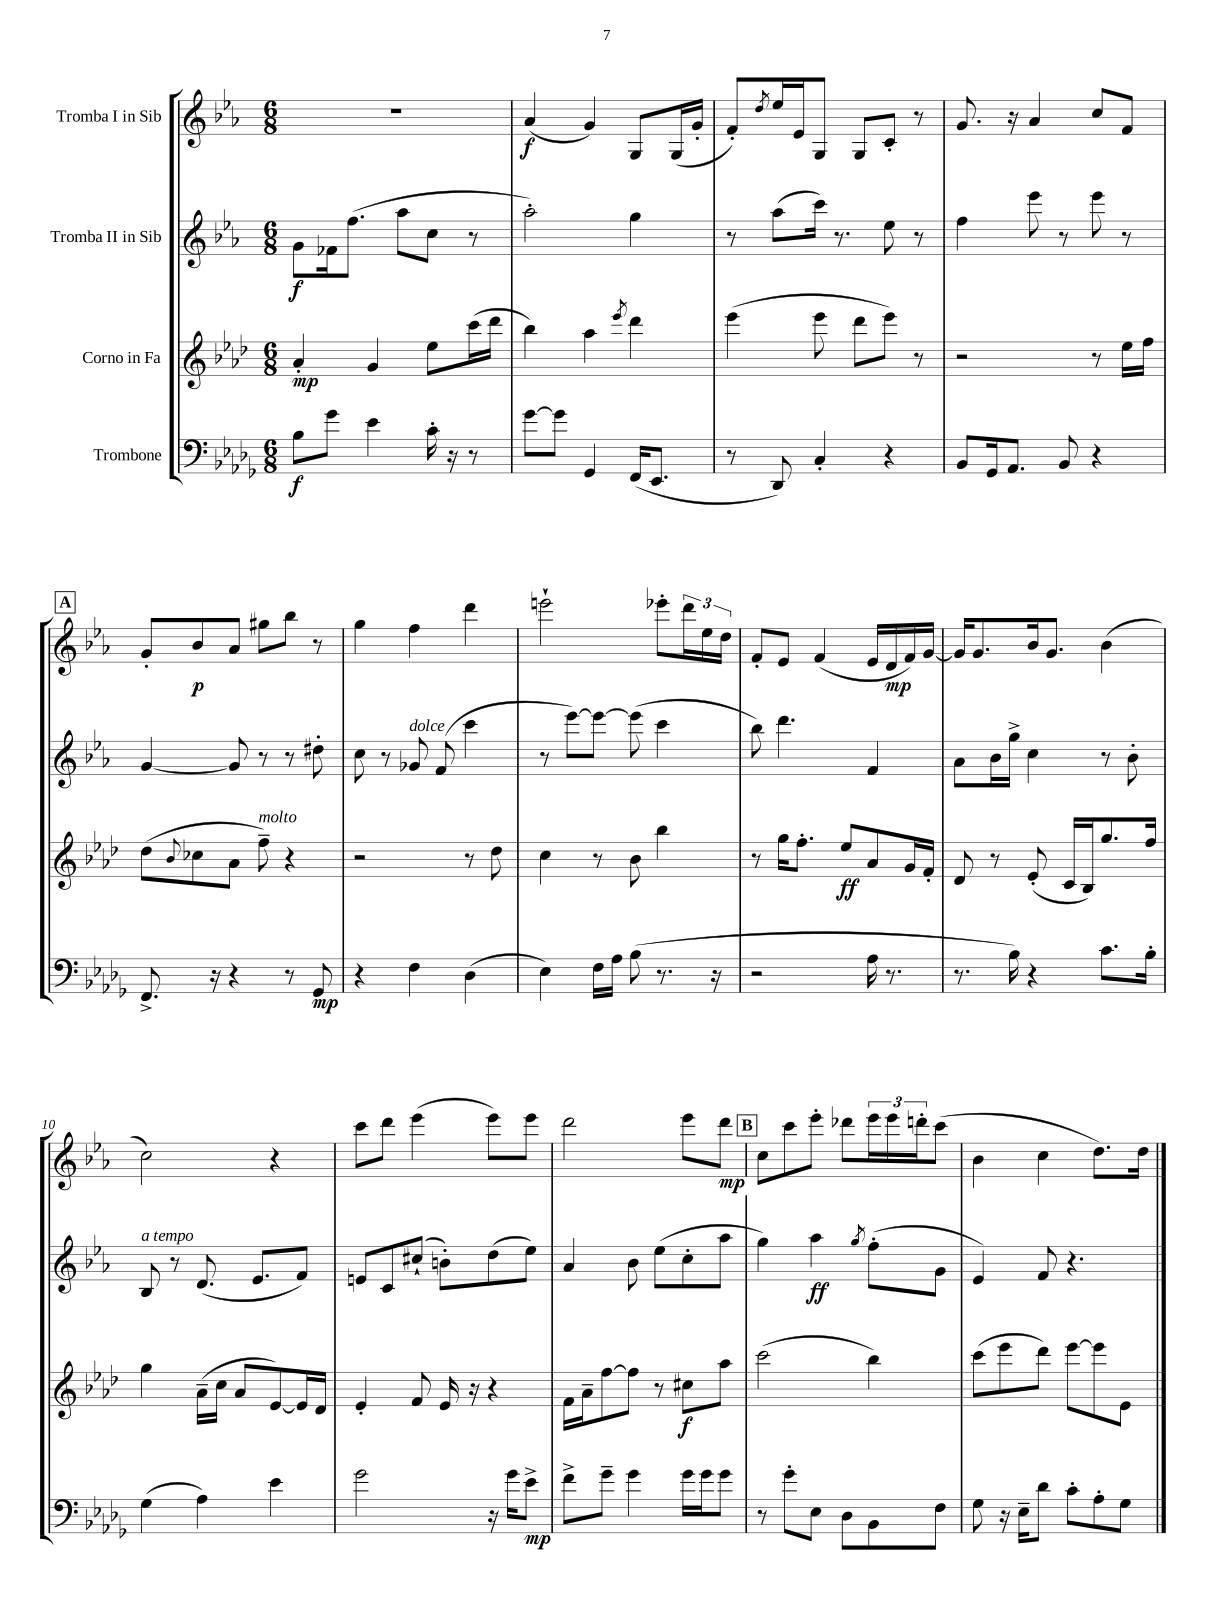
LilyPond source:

<<
\new StaffGroup <<
\new Staff = "s0" \with { instrumentName = "Tromba I in Sib" } {
    \clef treble \key ees \major \numericTimeSignature \time 6/8
    R2. |
    aes'4\f( g'4) g8 g16( g'16-. |
    f'8-.) \acciaccatura { d''8 } ees''16 ees'16 g8 g8 c'8-. r8 |
    g'8. r16 aes'4 c''8 f'8 |
    \mark \markup { \box "A" } g'8-. bes'8\p aes'8 gis''8 bes''8 r8 |
    g''4 f''4 d'''4 |
    e'''2-! ees'''8-. \tuplet 3/2 { d'''16 ees''16 d''16 } |
    f'8-. ees'8 f'4( ees'16 d'16\mp f'16) g'16~ |
    g'16 g'8. bes'16 g'8. bes'4( |
    c''2) r4 |
    c'''8 d'''8 ees'''4( ees'''8) ees'''8 |
    d'''2 ees'''8 d'''8\mp |
    \mark \markup { \box "B" } c''8 c'''8 ees'''8-. des'''8 \tuplet 3/2 { ees'''16 ees'''16 d'''16-. } c'''8( |
    bes'4 c''4 d''8.) d''16 \bar "|." |
}
\new Staff = "s1" \with { instrumentName = "Tromba II in Sib" } {
    \clef treble \key ees \major \numericTimeSignature \time 6/8
    g'8\f fes'16 f''8.( aes''8 c''8 r8 |
    aes''2-.) g''4 |
    r8 aes''8( c'''16) r8. ees''8 r8 |
    f''4 ees'''8 r8 ees'''8 r8 |
    \mark \markup { \box "A" } g'4~ g'8 r8 r8 dis''8-. |
    c''8 r8 ges'8^\markup { \italic "dolce" } f'8( c'''4 |
    r8 ees'''8~) ees'''8~ ees'''8( c'''4 |
    bes''8) d'''4. f'4 |
    aes'8 bes'16 g''16-> c''4 r8 bes'8-. |
    bes8^\markup { \italic "a tempo" } r8 d'8.( ees'8. f'8) |
    e'8 c'8 cis''8-!( b'8-.) d''8( ees''8) |
    aes'4 bes'8 ees''8( c''8-. aes''8 |
    \mark \markup { \box "B" } g''4) aes''4\ff \acciaccatura { g''8 } f''8-.( g'8 |
    ees'4) f'8 r4. \bar "|." |
}
\new Staff = "s2" \with { instrumentName = "Corno in Fa" } {
    \clef treble \key aes \major \numericTimeSignature \time 6/8
    aes'4-.\mp g'4 ees''8 c'''16( des'''16 |
    bes''4) aes''4 \acciaccatura { ees'''8 } des'''4 |
    ees'''4( ees'''8 des'''8 ees'''8) r8 |
    r2 r8 ees''16 f''16 |
    \mark \markup { \box "A" } des''8( \appoggiatura { bes'8 } ces''8 aes'8 f''8--^\markup { \italic "molto" }) r4 |
    r2 r8 des''8 |
    c''4 r8 bes'8 bes''4 |
    r8 g''16 f''8.-. ees''8\ff aes'8 g'16 f'16-. |
    des'8 r8 ees'8-.( c'16 bes16) g''8. f''16 |
    g''4 aes'16--( c''16 aes'8 ees'8~) ees'16 des'16 |
    ees'4-. f'8 ees'16 r16 r4 |
    f'16 aes'16-- f''8~ f''8 r8 cis''8\f aes''8 |
    \mark \markup { \box "B" } c'''2( bes''4) |
    c'''8( ees'''8 des'''8) ees'''8~ ees'''8 ees'8 \bar "|." |
}
\new Staff = "s3" \with { instrumentName = "Trombone" } {
    \clef bass \key des \major \numericTimeSignature \time 6/8
    bes8\f ges'8 ees'4 c'16-. r16 r8 |
    ges'8~ ges'8 ges,4 f,16( ees,8. |
    r8 des,8) c4-. r4 |
    bes,8 ges,16 aes,8. bes,8 r4 |
    \mark \markup { \box "A" } f,8.-> r16 r4 r8 ges,8\mp |
    r4 f4 des4( |
    ees4) f16 aes16 bes8( r8. r16 |
    r2 aes16 r8. |
    r8. bes16) r4 c'8. bes16-. |
    ges4( aes4) ees'4 |
    ges'2 r16 ges'16 ees'8->\mp |
    f'8-> ges'8-- ges'4 ges'16 ges'16 ges'8 |
    \mark \markup { \box "B" } r8 ges'8-. ees8 des8 bes,8 f8 |
    ges8 r16 ees16-- des'8 c'8-. aes8-. ges8 \bar "|." |
}
>>
>>
